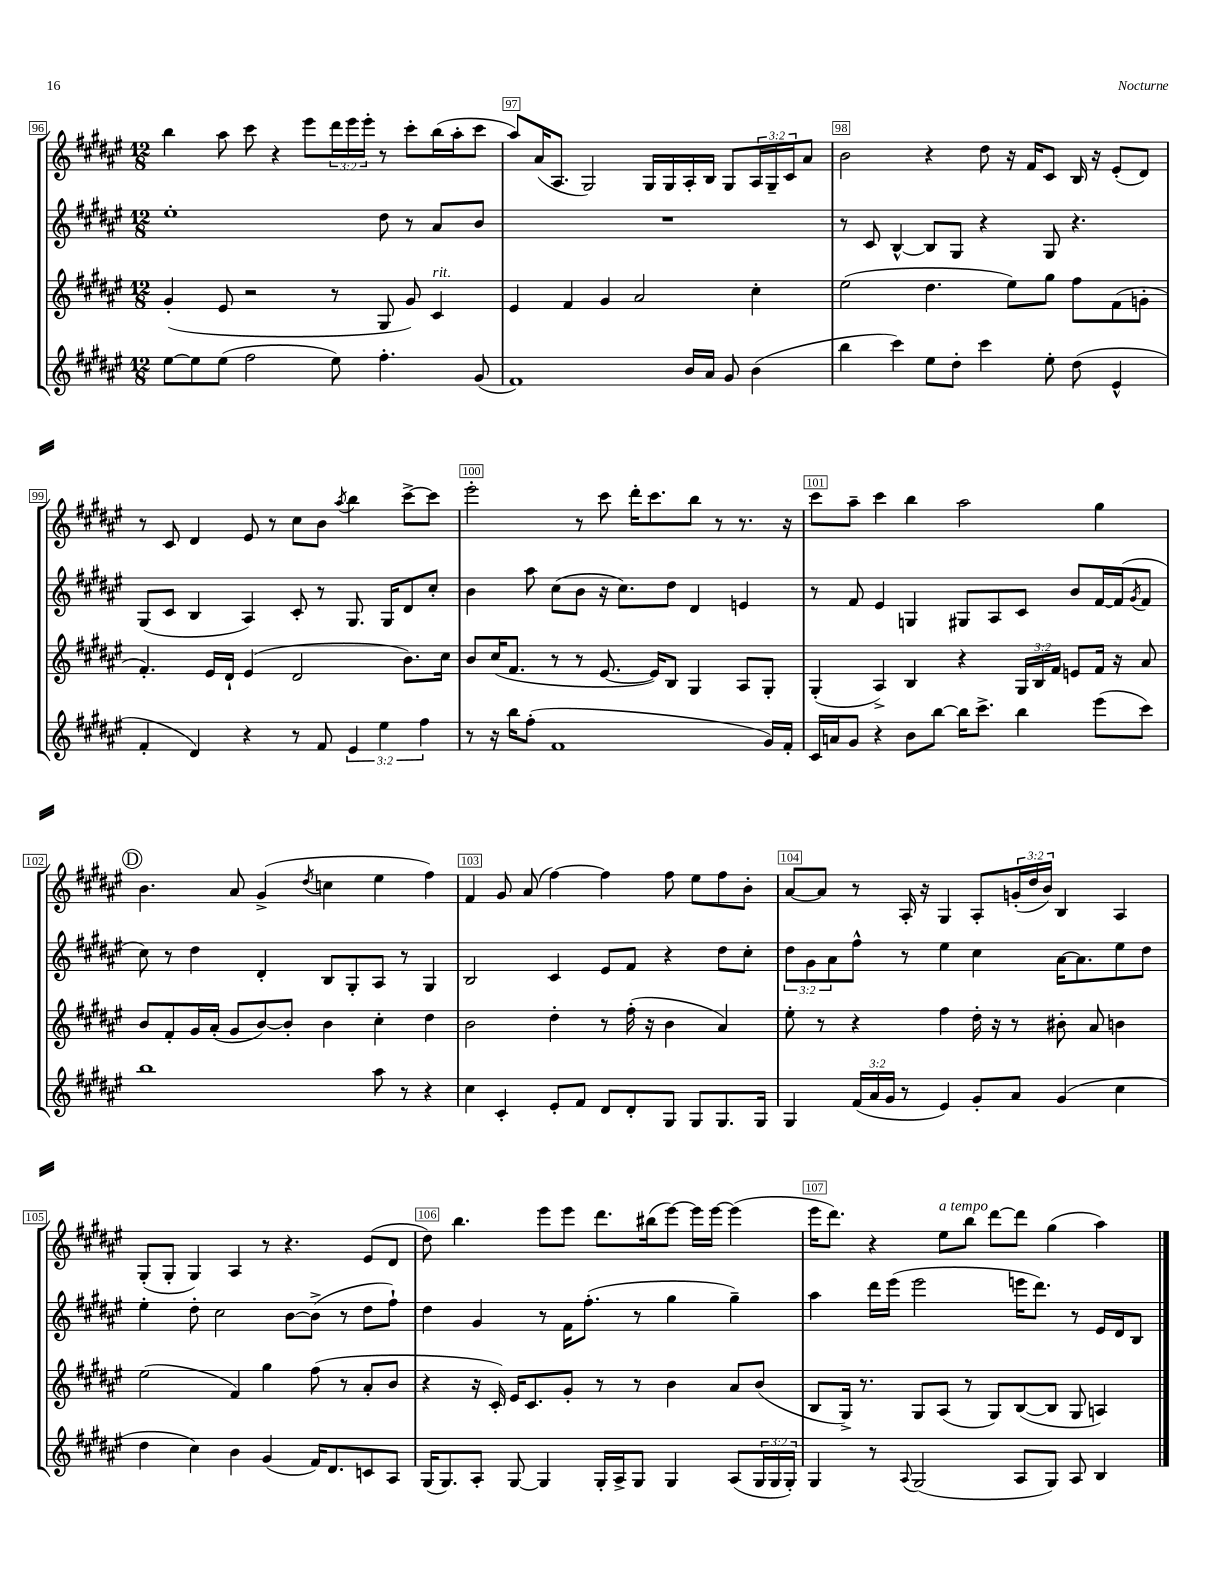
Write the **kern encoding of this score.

**kern	**kern	**kern	**kern
*staff4	*staff3	*staff2	*staff1
*clefG2	*clefG2	*clefG2	*clefG2
*k[f#c#g#d#a#e#]	*k[f#c#g#d#a#e#]	*k[f#c#g#d#a#e#]	*k[f#c#g#d#a#e#]
*M12/8	*M12/8	*M12/8	*M12/8
[8ee#	(4g#'	1ee#'	4bb
8ee#]	.	.	.
(8ee#	8e#	.	8aa#
2ff#	2r	.	8ccc#
.	.	.	4r
.	.	.	8eee#
8ee#)	8r	.	24ddd#
.	.	.	24eee#
.	.	.	24eee#'
4.ff#'	8G#	8dd#	8r
.	8g#)	8r	8ccc#'
.	4c#	8a#	(16bb
.	.	.	16aa#'
(8g#	.	8b	8ccc#
=	=	=	=
1f#)	4e#	1.r	8aa#)
.	.	.	(16a#
.	.	.	8.A#
.	4f#	.	.
.	.	.	2G#)
.	4g#	.	.
.	2a#	.	.
.	.	.	16G#
.	.	.	16G#
16b	.	.	16A#'
16a#	.	.	16B
8g#	.	.	8G#
(4b	4cc#'	.	24A#
.	.	.	24G#~
.	.	.	24c#
.	.	.	8a#
=	=	=	=
4bb	(2ee#	8r	2b
.	.	8c#	.
4ccc#)	.	[4B^^	.
8ee#	4.dd#	8B]	4r
8dd#'	.	8G#	.
4ccc#	.	4r	8dd#
.	8ee#)	.	16r
.	.	.	16f#
8ee#'	8gg#	8G#	8c#
(8dd#	8ff#	4.r	16B
.	.	.	16r
4e#^^	(8f#	.	(8e#'
.	8g'	.	8d#)
=	=	=	=
4f#'	4.f#')	(8G#	8r
.	.	8c#	8c#
4d#)	.	4B	4d#
.	16e#	.	.
.	16d#`	.	.
4r	(4e#	4A#)	8e#
.	.	.	8r
8r	2d#	8c#'	8cc#
8f#	.	8r	8b
.	.	.	8qaa#
6e#	.	8.G#	4bb
6ee#	.	.	.
.	.	16G#	.
.	8.b)	8d#	[8ccc#^
6ff#	.	.	.
.	.	8cc#'	8ccc#]
.	16cc#	.	.
=	=	=	=
8r	8b	4b	2eee#'
16r	(16cc#	.	.
16bb	8.f#	.	.
(8ff#'	.	8aa#	.
1f#	8r	(8cc#	.
.	8r	8b	8r
.	[8.e#	16r	8ccc#
.	.	8.cc#)	.
.	.	.	16ddd#'
.	16e#])	.	8.ccc#
.	8B	8dd#	.
.	4G#	4d#	8bb
.	.	.	8r
.	8A#	4e	8.r
16g#)	8G#'	.	.
16f#'	.	.	16r
=	=	=	=
16c#	(4G#'	8r	8ccc#
16a	.	.	.
8g#	.	8f#	8aa#~
4r	4A#^)	4e#	4ccc#
8b	4B	4G	4bb
[8bb	.	.	.
16bb]	4r	8G#	2aa#
8.ccc#^	.	.	.
.	.	8A#	.
4bb	24G#	8c#	.
.	24B	.	.
.	24f#	.	.
.	8e	8b	.
(8eee#	16f#	[16f#	4gg#
.	16r	(16f#]	.
.	.	8qg#	.
8ccc#)	8a#	8f#	.
=	=	=	=
1bb	8b	8cc#)	4.b
.	8f#'	8r	.
.	16g#	4dd#	.
.	(16a#'	.	.
.	8g#	.	8a#
.	[8b)	4d#'	(4g#^
.	8b']	.	.
.	.	.	8qdd#
.	4b	8B	4cc
.	.	8G#'	.
8aa#	4cc#'	8A#	4ee#
8r	.	8r	.
4r	4dd#	4G#	4ff#)
=	=	=	=
4cc#	2b	2B	4f#
4c#'	.	.	8g#
.	.	.	(8a#
8e#'	4dd#'	4c#	[4ff#)
8f#	.	.	.
8d#	8r	8e#	4ff#]
8d#'	(16ff#'	8f#	.
.	16r	.	.
8G#	4b	4r	8ff#
8G#	.	.	8ee#
8.G#	4a#)	8dd#	8ff#
.	.	8cc#'	8b'
16G#	.	.	.
=	=	=	=
4G#	8ee#'	12dd#	[8a#
.	.	12g#	.
.	8r	.	8a#]
.	.	12a#	.
(24f#	4r	8ff#^^	8r
24a#	.	.	.
24g#	.	.	.
8r	.	8r	16A#'
.	.	.	16r
4e#)	4ff#	4ee#	4G#
8g#'	16dd#'	4cc#	8A#'
.	16r	.	.
8a#	8r	.	(24g'
.	.	.	24dd#
.	.	.	24b)
(4g#	8b#'	[16a#	4B
.	.	8.a#]	.
.	8a#	.	.
4cc#	4b	8ee#	4A#
.	.	8dd#	.
=	=	=	=
4dd#	(2ee#	4ee#'	(8G#'
.	.	.	8G#'
4cc#)	.	8dd#'	4G#)
.	.	2cc#	.
4b	4f#)	.	4A#
(4g#	4gg#	.	8r
.	.	[8b	4.r
16f#)	(8ff#	(8b^]	.
8.d#	.	.	.
.	8r	8r	.
8c	8a#'	8dd#	(8e#
8A#	8b	8ff#`)	8d#
=	=	=	=
(16G#	4r	4dd#	8dd#)
8.G#)	.	.	.
.	.	.	4.bb
8A#'	16r	4g#	.
.	16c#')	.	.
[8G#	16e#	.	.
.	8.c#	.	.
4G#]	.	8r	8eee#
.	8g#'	16f#	8eee#
.	.	(8.ff#'	.
16G#'	8r	.	8.ddd#
16A#^	.	.	.
8G#	8r	8r	.
.	.	.	(16bb#
4G#	4b	4gg#	[8eee#)
.	.	.	16eee#]
.	.	.	[16eee#
(8A#	8a#	4gg#~)	(4eee#]
24G#	(8b	.	.
24G#	.	.	.
24G#')	.	.	.
=	=	=	=
4G#	8B	4aa#	16eee#
.	.	.	8.ddd#)
.	16G#^)	.	.
.	8.r	.	.
8r	.	16ddd#	4r
.	.	(16eee#	.
8qqA#	.	.	.
(2G#	8G#	2eee#	.
.	(8A#	.	8ee#
.	8r	.	8bb
.	8G#)	.	[8ddd#
8A#	([8B	16eee	8ddd#]
.	.	8.ddd#)	.
8G#)	8B]	.	(4gg#
8A#	8G#	8r	.
4B	4A)	16e#	4aa#)
.	.	16d#	.
.	.	8B	.
==	==	==	==
*-	*-	*-	*-
